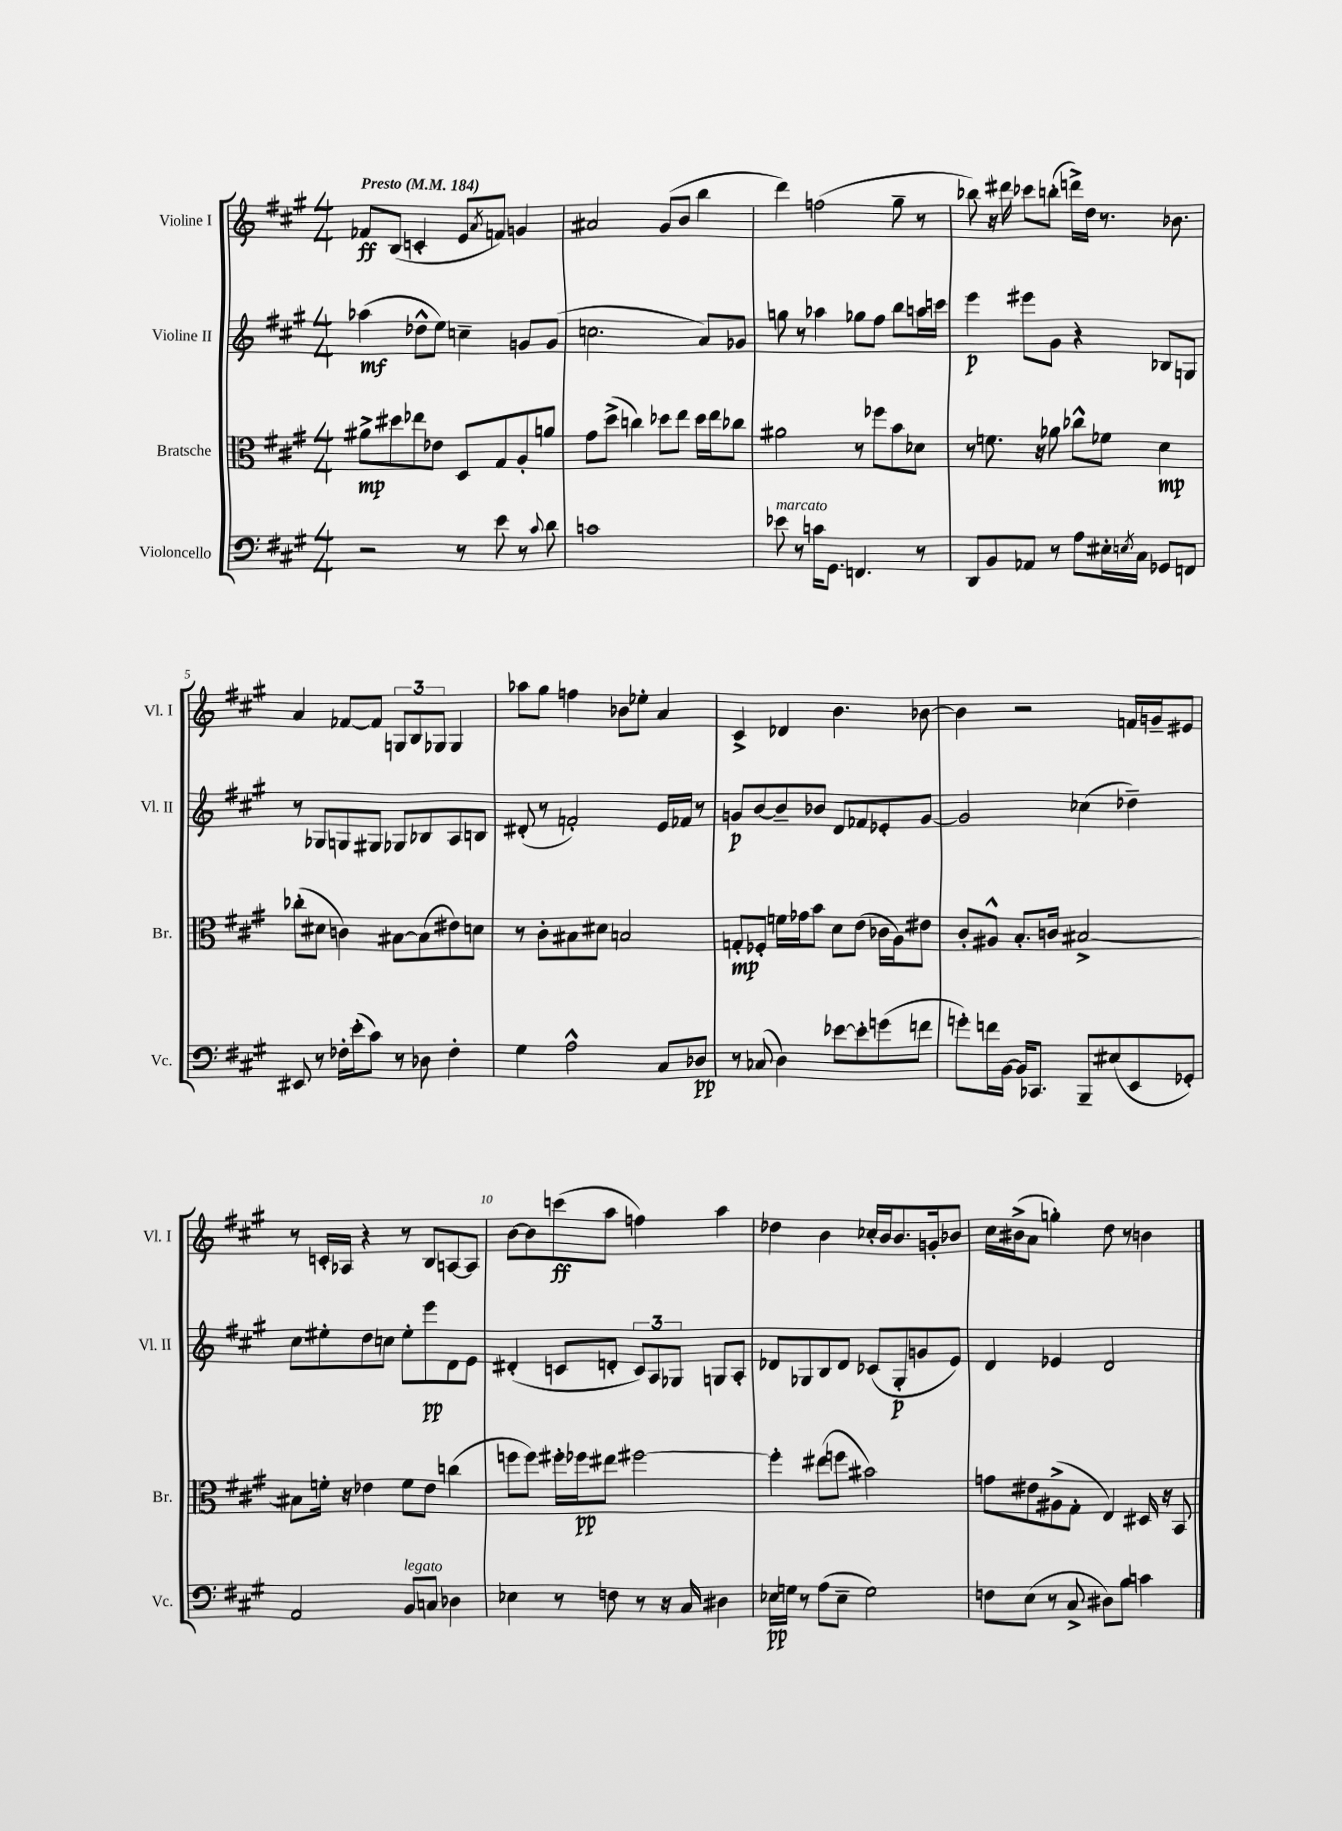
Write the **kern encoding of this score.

**kern	**kern	**kern	**kern
*staff4	*staff3	*staff2	*staff1
*clefF4	*clefC3	*clefG2	*clefG2
*k[f#c#g#]	*k[f#c#g#]	*k[f#c#g#]	*k[f#c#g#]
*M4/4	*M4/4	*M4/4	*M4/4
*MM184	*MM184	*MM184	*MM184
2r	8a#^	(4aa-	8f-
.	8dd#	.	(8B
.	8ee-	8dd-^^	4c'
.	8e-	8ee)	.
8r	8D	4cc~	8e
.	.	.	8qa
8e	8G#	.	8f)
8r	8A'	8g	4g
8qqc#	.	.	.
8d	8a	(8g	.
=	=	=	=
1c	8g#	2.cc	2a#
.	(8dd^	.	.
.	4cc)	.	.
.	8dd-	.	(8g#
.	8ee	.	8b
.	16dd-	8a)	4bb
.	16ee	.	.
.	8cc-	8g-	.
=	=	=	=
8e-	2a#	8gg	4ddd)
8r	.	8r	.
16c	.	4aa-	(2ff
8.GG#	.	.	.
4.FF	8r	8gg-	.
.	8ff-	8ff#	.
.	8b	8bb	8gg#~
8r	8d-	16aa	8r
.	.	16ccc	.
=	=	=	=
8DD	8r	4eee	8bb-)
8BB	8.f	.	16r
.	.	.	16ddd#
8AA-	.	8eee#	8ccc-
.	16r	.	.
8r	8a-	8g#	(8bb'
8A	8cc-^^	4r	16ddd^)
.	.	.	16dd
16E#'	8f-	.	8.r
8qE	.	.	.
16C#	.	.	.
8GG-	4d	8B-	.
.	.	.	8.b-
8FF	.	8G	.
=	=	=	=
8EE#	(8cc-'	8r	4a
8r	8d#	8G-	.
16F-'	4c)	8G	[8f-
(16e'	.	.	.
8c#)	.	8G#	8f-]
8r	[8B#	8G-	12G
.	.	.	12B
8D-	(8B#]	8B-	.
.	.	.	12G-
4F-'	8e#)	8A	4G-
.	8d	8B	.
=	=	=	=
4G#	8r	(8d#'	8aa-
.	8c#'	8r	8gg#
2A^^	8B#	2f')	4ff
.	8d#	.	.
.	2B	.	8b-
.	.	.	8ee-'
8C#	.	16e	4a
.	.	16f-	.
8D-	.	8r	.
=	=	=	=
8r	8G'	8g	4c#^
(8C-	8F-'	[8b	.
4D)	16f	8b~]	4d-
.	16g-	.	.
.	8b	8b-	.
[8e-	8d	8d	4.b
8e-']	(8e	8f-	.
(8g	16c-	8e-'	.
.	16A)	.	.
8f	8e#	[8g	[8b-
=	=	=	=
8g')	8c#'	2g]	4b-]
16f	8A#^^	.	.
[16BB	.	.	.
16BB]	8.B'	.	2r
8.CC-	.	.	.
.	16c	.	.
8BBB~	[2B#^	(4cc-	.
(8E#	.	.	.
8EE	.	4dd-~)	16f
.	.	.	16g~
8GG-')	.	.	8e#
=	=	=	=
2AA	8B#]	8cc#	8r
.	16f'	8ee#'	16c'
.	16r	.	16A-
.	4e-	8dd	4r
.	.	8cc	.
8BB	8f	8ee#'	8r
8C	8e-	8eee	8B
4D-	(4cc	8d	[8A
.	.	8e	8A]
=	=	=	=
4E-	8ff	(4d#'	[8b
.	8ff)	.	8b]
8r	16ff#'	8c	(8ccc
.	16ff-	.	.
8F	8ee#	8d'	8aa
8r	[2ff#	12c)	4ff)
.	.	12A	.
16r	.	.	.
.	.	12G-	.
16C#	.	.	.
4D#	.	8G	4aa
.	.	8A'	.
=	=	=	=
16E-	4ff#']	8d-	4dd-
16G	.	.	.
8r	.	8G-	.
(8A	(8ee#	8B	4b
8E-~	8ff	8d-	.
2G)	2b#)	(8c-	16cc-'
.	.	.	16b
.	.	8G-'	8.b
.	.	8g	.
.	.	.	16g'
.	.	8e)	8b-
=	=	=	=
8F	8g	4d	16cc#
.	.	.	(16b#^
(8E	8e#	.	8a
8r	(8A#^	4e-	4gg')
8C#^	8G#'	.	.
8D#)	4E)	2d	8dd
8B	.	.	8r
4c	16D#	.	4b
.	16r	.	.
.	8BB	.	.
==	==	==	==
*-	*-	*-	*-
